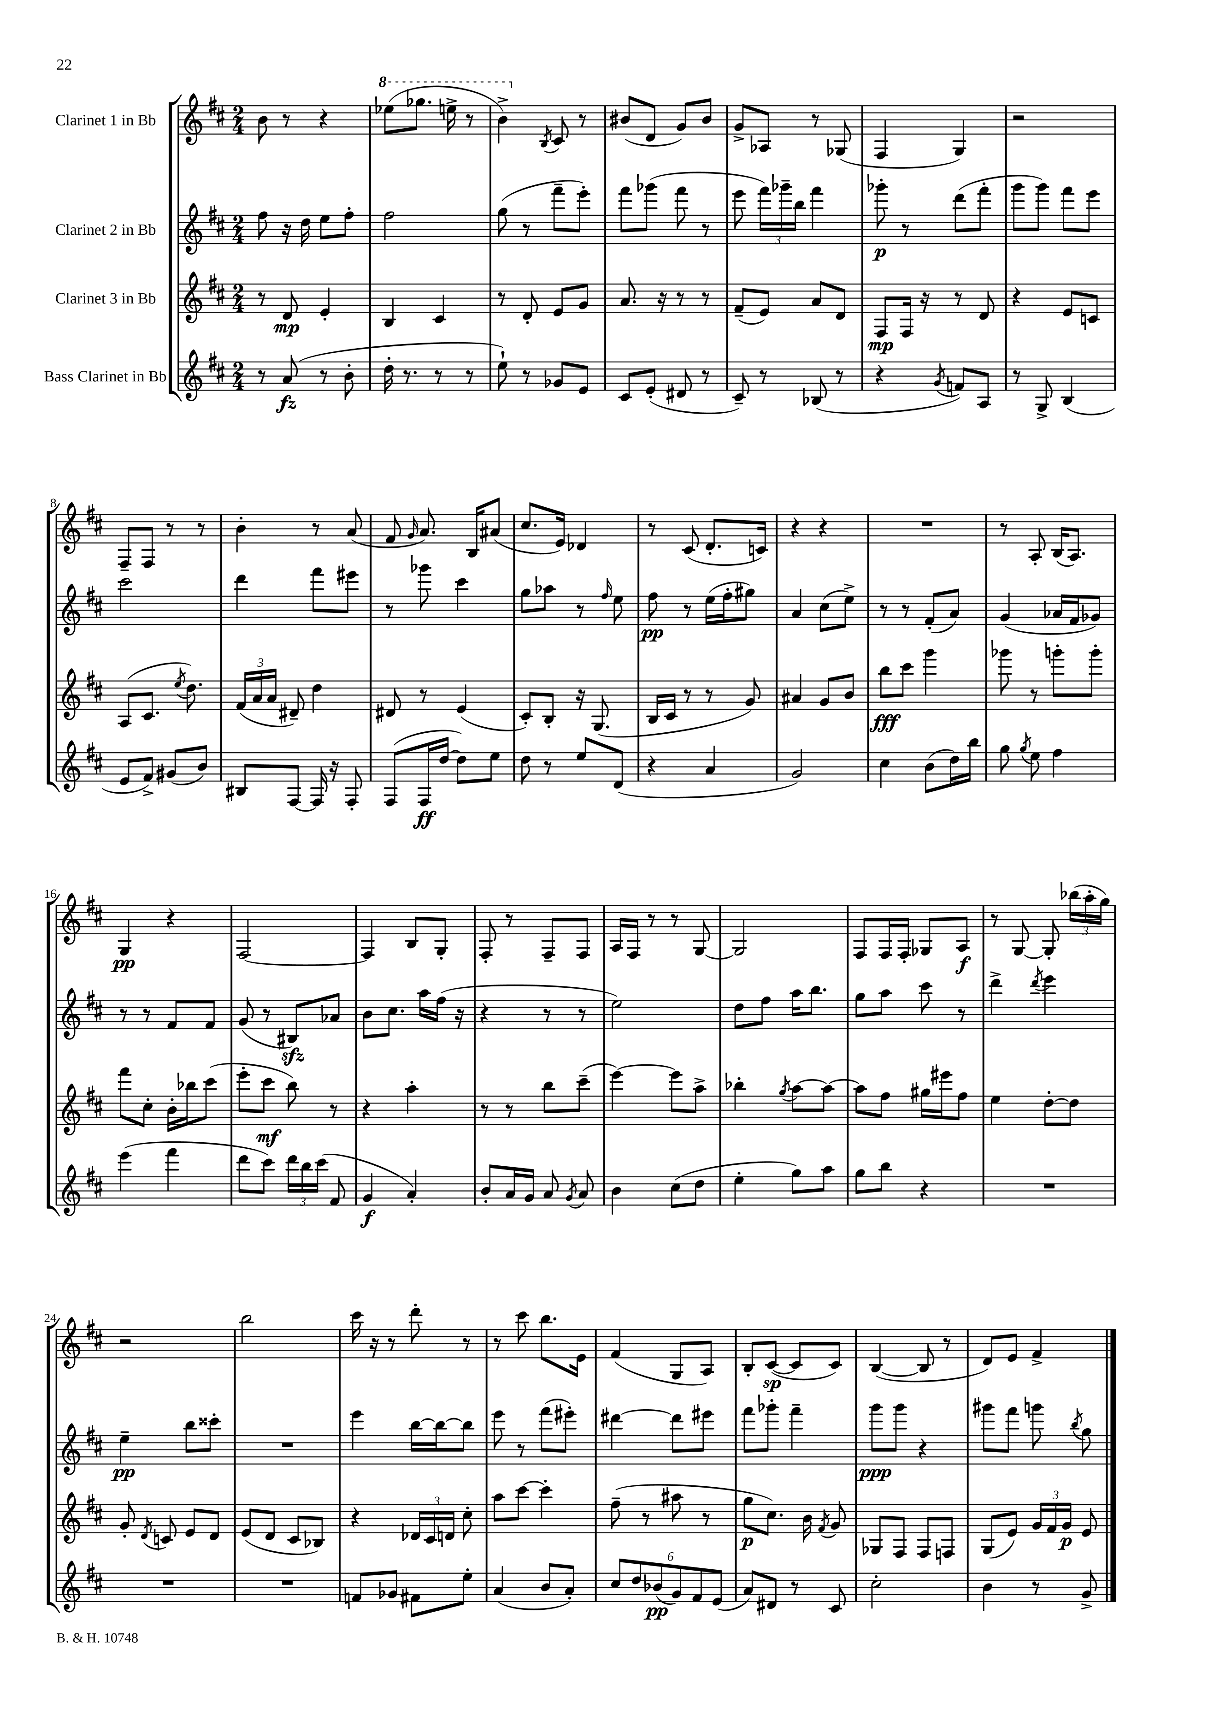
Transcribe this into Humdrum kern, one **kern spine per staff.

**kern	**dynam	**kern	**dynam	**kern	**dynam	**kern	**dynam
*part4	*part4	*part3	*part3	*part2	*part2	*part1	*part1
*staff4	*staff4	*staff3	*staff3	*staff2	*staff2	*staff1	*staff1
*I"Bass Clarinet in Bb	*	*I"Clarinet 3 in Bb	*	*I"Clarinet 2 in Bb	*	*I"Clarinet 1 in Bb	*
*clefG2	*	*clefG2	*	*clefG2	*	*clefG2	*
*k[f#c#]	*	*k[f#c#]	*	*k[f#c#]	*	*k[f#c#]	*
*M2/4	*	*M2/4	*	*M2/4	*	*M2/4	*
=1	=1	=1	=1	=1	=1	=1	=1
8r	.	8r	.	8ff#\	.	8b\	.
(8a/	fz	8d/	mp	16r	.	8r	.
.	.	.	.	16dd\	.	.	.
8r	.	4e'/	.	8ee\L	.	4r	.
8b'\	.	.	.	8ff#'\J	.	.	.
=2	=2	=2	=2	=2	=2	=2	=2
*	*	*	*	*	*	*8va	*
16dd'\	.	4B/	.	2ff#\	.	(8eee-X\L	.
8.r	.	.	.	.	.	.	.
.	.	.	.	.	.	8.ggg-X\J	.
8r	.	4c#/	.	.	.	.	.
.	.	.	.	.	.	16eeen^\	.
8r	.	.	.	.	.	8r	.
=3	=3	=3	=3	=3	=3	=3	=3
8ee`\)	.	8r	.	(8gg\	.	4bb^\)	.
8r	.	8d'/	.	8r	.	.	.
*	*	*	*	*	*	*X8va	*
.	.	.	.	.	.	8qB/	.
8g-X/L	.	8e/L	.	8fff#~\L	.	8c#/	.
8e/J	.	8g/J	.	8eee'\J)	.	8r	.
=4	=4	=4	=4	=4	=4	=4	=4
8c#/L	.	8.a/	.	8fff#\L	.	(8b#X/L	.
(8e'/J	.	.	.	(8ggg-X\J	.	8d/J	.
.	.	16r	.	.	.	.	.
8d#X/	.	8r	.	8fff#\	.	8g/L)	.
8r	.	8r	.	8r	.	8b#/J	.
=5	=5	=5	=5	=5	=5	=5	=5
8c#~/)	.	(8f#~/L	.	8eee\	.	8g^/L	.
8r	.	8e/J)	.	24fff#\LL)	.	8A-X/J	.
.	.	.	.	24ggg-X~\	.	.	.
.	.	.	.	24bb\JJ	.	.	.
(8B-X/	.	8a/L	.	4fff#\	.	8r	.
8r	.	8d/J	.	.	.	(8G-X/	.
=6	=6	=6	=6	=6	=6	=6	=6
4r	.	8F#/L	mp	8ggg-X'\	p	4F#/	.
.	.	16F#/Jk	.	8r	.	.	.
.	.	16r	.	.	.	.	.
8qg/	.	.	.	.	.	.	.
8fn/L)	.	8r	.	(8ddd\L	.	4G/)	.
8A/J	.	8d/	.	8fff#'\J	.	.	.
=7	=7	=7	=7	=7	=7	=7	=7
8r	.	4r	.	8ggg\L	.	2r	.
8G^/	.	.	.	8ggg\J)	.	.	.
(4B/	.	8e/L	.	8fff#\L	.	.	.
.	.	8cn/J	.	8eee\J	.	.	.
!!LO:LB:g=z
=8	=8	=8	=8	=8	=8	=8	=8
8e/L	.	(8A/L	.	2ccc#\	.	8F#~/L	.
8f#^/J)	.	8.c#/J	.	.	.	8F#/J	.
(8g#X/L	.	.	.	.	.	8r	.
.	.	8qee/	.	.	.	.	.
.	.	8.dd\)	.	.	.	.	.
8b/J)	.	.	.	.	.	8r	.
=9	=9	=9	=9	=9	=9	=9	=9
8B#X/L	.	(24f#/LL	.	4ddd\	.	4b'\	.
.	.	24a/	.	.	.	.	.
.	.	24a/JJ	.	.	.	.	.
[8F#/J	.	8d#X~/)	.	.	.	.	.
16F#/]	.	4dd\	.	8fff#\L	.	8r	.
16r	.	.	.	.	.	.	.
8F#'/	.	.	.	8eee#X\J	.	(8a/	.
=10	=10	=10	=10	=10	=10	=10	=10
(8F#/L	.	8d#X/	.	8r	.	8f#/	.
.	.	.	.	.	.	16qqg/	.
16F#/L	ff	8r	.	8ggg-X\	.	8.a/)	.
[16dd/JJ	.	.	.	.	.	.	.
8dd\L])	.	(4e/	.	4ccc#\	.	.	.
.	.	.	.	.	.	16B/KL	.
8ee\J	.	.	.	.	.	(8a#X/J	.
=11	=11	=11	=11	=11	=11	=11	=11
8dd\	.	8c#'/L)	.	8gg\L	.	8.cc#/L	.
8r	.	8B'/J	.	8aa-X\J	.	.	.
.	.	.	.	.	.	16e/Jk)	.
8ee/L	.	16r	.	8r	.	4d-X/	.
.	.	(8.G/	.	.	.	.	.
.	.	.	.	16qqff#/	.	.	.
(8d/J	.	.	.	8ee\	.	.	.
=12	=12	=12	=12	=12	=12	=12	=12
4r	.	16B/LL	.	8ff#\	pp	8r	.
.	.	16c#/JJ	.	.	.	.	.
.	.	8r	.	8r	.	(8c#/	.
4a/	.	8r	.	(16ee\LL	.	8.d'/L	.
.	.	.	.	16ff#'\J	.	.	.
.	.	8g/)	.	8gg#X\J)	.	.	.
.	.	.	.	.	.	16cn/Jk)	.
=13	=13	=13	=13	=13	=13	=13	=13
2g/)	.	4a#X/	.	4a/	.	4r	.
.	.	8g/L	.	(8cc#\L	.	4r	.
.	.	8b/J	.	8ee^\J)	.	.	.
=14	=14	=14	=14	=14	=14	=14	=14
4cc#\	.	8bb\L	fff	8r	.	2r	.
.	.	8ccc#\J	.	8r	.	.	.
(8b\L	.	4ggg\	.	(8f#'/L	.	.	.
16dd\L)	.	.	.	8a/J)	.	.	.
16bb\JJ	.	.	.	.	.	.	.
=15	=15	=15	=15	=15	=15	=15	=15
8gg\	.	8ggg-X\	.	(4g/	.	8r	.
8qgg/	.	.	.	.	.	.	.
8ee\	.	8r	.	.	.	8A'/	.
4ff#\	.	8gggn'\L	.	16a-X/LL	.	(16B/KL	.
.	.	.	.	16f#/J	.	8.A/J)	.
.	.	8ggg'\J	.	8g-X/J)	.	.	.
!!LO:LB:g=z
=16	=16	=16	=16	=16	=16	=16	=16
(4eee\	.	8fff#\L	.	8r	.	4G/	pp
.	.	8cc#'\J	.	8r	.	.	.
4fff#\	.	16b'\LL	.	8f#/L	.	4r	.
.	.	16bb-X\J	.	.	.	.	.
.	.	(8ccc#\J	.	8f#/J	.	.	.
=17	=17	=17	=17	=17	=17	=17	=17
8ddd\L	.	8eee'\L	.	(8g/	.	[2F#/	.
8ccc#\J)	.	8ccc#\J	mf	8r	.	.	.
24ddd\LL	.	8bb\)	.	8B#Xzz/L)	.	.	.
24bb\	.	.	.	.	.	.	.
(24ccc#\JJ	.	.	.	.	.	.	.
8f#/	.	8r	.	8a-X/J	.	.	.
=18	=18	=18	=18	=18	=18	=18	=18
4g/	f	4r	.	8b\L	.	4F#/]	.
.	.	.	.	8.cc#\J	.	.	.
4a'/)	.	4aa'\	.	.	.	8B/L	.
.	.	.	.	16aa\LL	.	.	.
.	.	.	.	(16ff#\JJ	.	8G'/J	.
.	.	.	.	16r	.	.	.
=19	=19	=19	=19	=19	=19	=19	=19
8b'/L	.	8r	.	4r	.	8F#'/	.
16a/L	.	8r	.	.	.	8r	.
16g/JJ	.	.	.	.	.	.	.
8a/	.	8bb\L	.	8r	.	8F#~/L	.
8qg/	.	.	.	.	.	.	.
8a/	.	(8ccc#~\J	.	8r	.	8F#/J	.
=20	=20	=20	=20	=20	=20	=20	=20
4b\	.	[4eee\)	.	2ee\)	.	16A/LL	.
.	.	.	.	.	.	16F#/JJ	.
.	.	.	.	.	.	8r	.
(8cc#\L	.	8eee\L]	.	.	.	8r	.
8dd\J	.	8aa^\J	.	.	.	[8G/	.
=21	=21	=21	=21	=21	=21	=21	=21
4ee'\	.	4bb-X'\	.	8dd\L	.	2G/]	.
.	.	.	.	8ff#\J	.	.	.
.	.	8qgg/	.	.	.	.	.
8gg\L)	.	[8aa\L	.	16aa\KL	.	.	.
.	.	.	.	8.bb\J	.	.	.
8aa\J	.	8aa\J_	.	.	.	.	.
=22	=22	=22	=22	=22	=22	=22	=22
8gg\L	.	8aa\L]	.	8gg\L	.	8F#/L	.
8bb\J	.	8ff#\J	.	8aa\J	.	16F#/L	.
.	.	.	.	.	.	16F#'/JJ	.
4r	.	16gg#X\LL	.	8ccc#\	.	8G-X/L	.
.	.	16eee#X\J	.	.	.	.	.
.	.	8ff#\J	.	8r	.	8A/J	f
=23	=23	=23	=23	=23	=23	=23	=23
2r	.	4ee\	.	4ddd^\	.	8r	.
.	.	.	.	.	.	[8G/	.
.	.	.	.	8qddd/	.	.	.
.	.	[8dd'\L	.	4eee\	.	8G'/]	.
.	.	8dd\J]	.	.	.	(24bb-X\LL	.
.	.	.	.	.	.	24aa'\	.
.	.	.	.	.	.	24gg\JJ)	.
!!LO:LB:g=z
=24	=24	=24	=24	=24	=24	=24	=24
2r	.	8g'/	.	4ee~\	pp	2r	.
.	.	8qd/	.	.	.	.	.
.	.	8cn/	.	.	.	.	.
.	.	8e/L	.	8bb\L	.	.	.
.	.	8d/J	.	8ccc##X'\J	.	.	.
=25	=25	=25	=25	=25	=25	=25	=25
2r	.	(8e/L	.	2r	.	2bb\	.
.	.	8d/J	.	.	.	.	.
.	.	8c#/L	.	.	.	.	.
.	.	8B-X/J)	.	.	.	.	.
=26	=26	=26	=26	=26	=26	=26	=26
8fn/L	.	4r	.	4eee\	.	16ccc#\	.
.	.	.	.	.	.	16r	.
8g-X/J	.	.	.	.	.	8r	.
8f#X\L	.	24d-X/LL	.	[16bb\LL	.	8ddd'\	.
.	.	24c#/	.	.	.	.	.
.	.	.	.	16bb\J_	.	.	.
.	.	24dn/JJ	.	.	.	.	.
8ee'\J	.	8cc#'\	.	8bb\J]	.	8r	.
=27	=27	=27	=27	=27	=27	=27	=27
(4a/	.	8aa\L	.	8eee\	.	8r	.
.	.	[8ccc#\J	.	8r	.	8ccc#\	.
8b/L	.	4ccc#'\]	.	(8fff#\L	.	8.bb\L	.
8a'/J)	.	.	.	8eee#X'\J)	.	.	.
.	.	.	.	.	.	16e\Jk	.
=28	=28	=28	=28	=28	=28	=28	=28
12cc#/L	.	(8ff#~\	.	[4ddd#X\	.	(4f#/	.
12dd/	.	.	.	.	.	.	.
.	.	8r	.	.	.	.	.
(12b-X/	pp	.	.	.	.	.	.
12g/)	.	8aa#X\	.	8ddd#\L]	.	8G/L	.
12f#/	.	.	.	.	.	.	.
.	.	8r	.	8eee#X\J	.	8A/J)	.
(12e/J	.	.	.	.	.	.	.
=29	=29	=29	=29	=29	=29	=29	=29
8a/L)	.	8gg\L	p	8fff#\L	.	8B'/L	.
8d#X/J	.	8.cc#\J)	.	8ggg-X'\J	.	([8c#/J	sp
8r	.	.	.	4fff#~\	.	8c#/L]	.
.	.	16b\	.	.	.	.	.
.	.	8qf#/	.	.	.	.	.
8c#/	.	8g/	.	.	.	8c#/J)	.
=30	=30	=30	=30	=30	=30	=30	=30
2cc#'\	.	8G-X/L	.	8ggg\L	ppp	([4B/	.
.	.	8F#/J	.	8ggg\J	.	.	.
.	.	8F#/L	.	4r	.	8B/]	.
.	.	8Fn/J	.	.	.	8r	.
=31	=31	=31	=31	=31	=31	=31	=31
4b\	.	(8G/L	.	8ggg#X\L	.	8d/L)	.
.	.	8e/J)	.	8fff#\J	.	8e/J	.
8r	.	24g/LL	.	8gggn\	.	4f#^/	.
.	.	24f#/	.	.	.	.	.
.	.	24g/JJ	p	.	.	.	.
.	.	.	.	8qbb/	.	.	.
8g^/	.	8e/	.	8gg\	.	.	.
==	==	==	==	==	==	==	==
*-	*-	*-	*-	*-	*-	*-	*-
